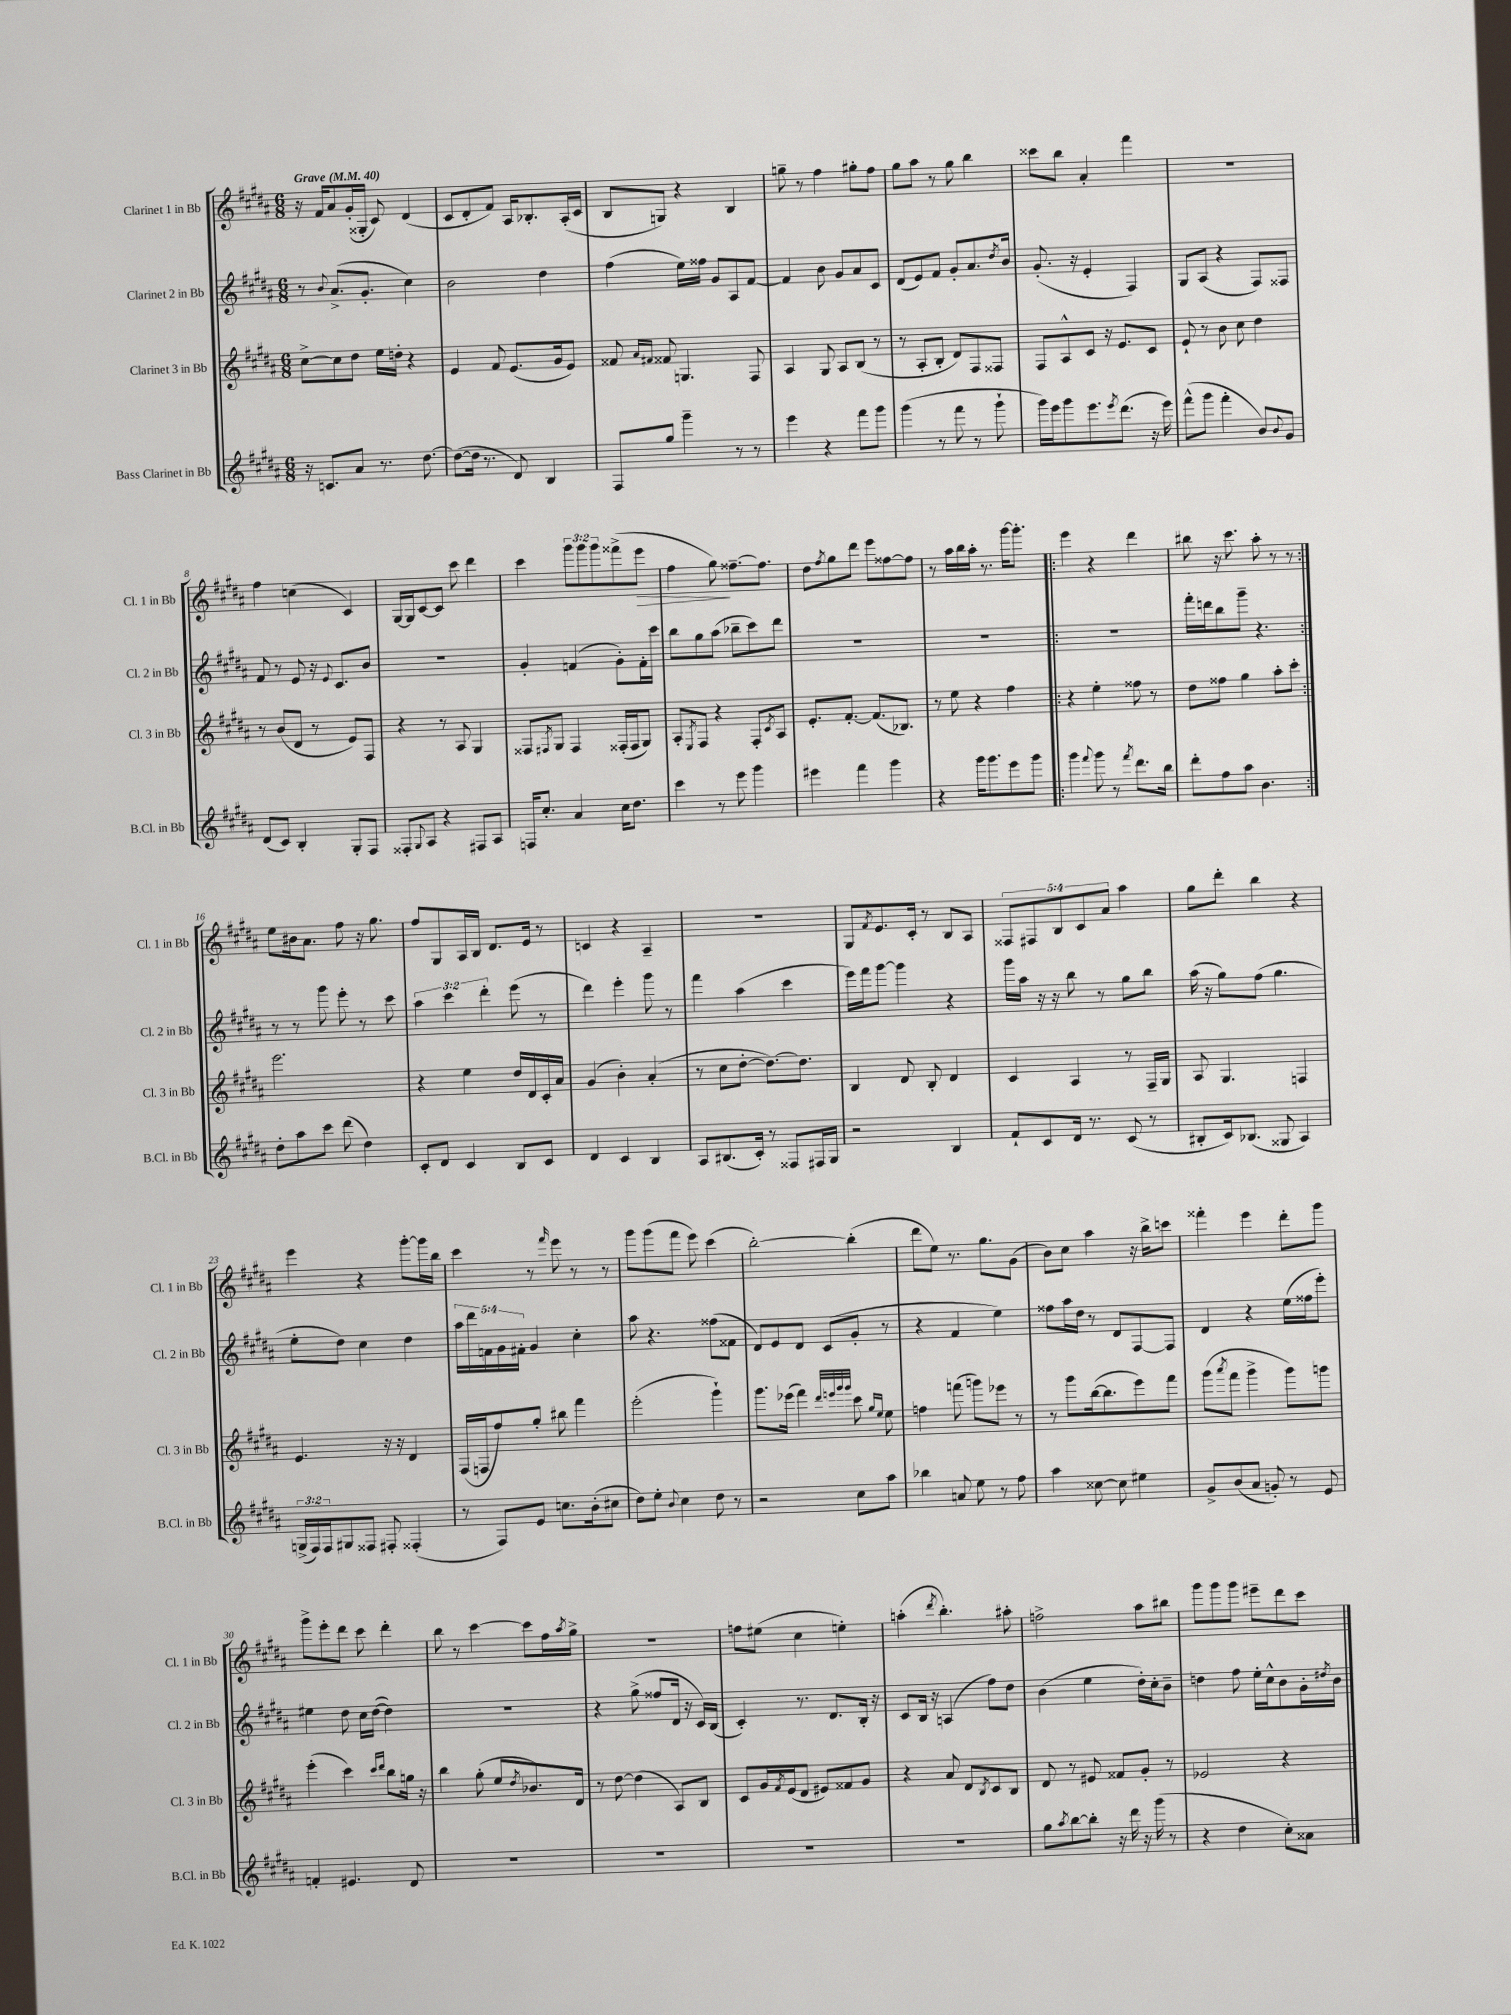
<<
\new StaffGroup <<
\new Staff = "s0" \with { instrumentName = "Clarinet 1 in Bb" shortInstrumentName = "Cl. 1 in Bb" } {
    \clef treble \key b \major \numericTimeSignature \time 6/8 \override Staff.TupletNumber.text = #tuplet-number::calc-fraction-text \tempo "Grave" 4 = 40
    r16 fis'16 ais'8 gis'16-.( gisis16-. cis'8) dis'4( |
    cis'8 dis'8-. fis'8) ais16 bes8.-. ais16-.( cis'16 |
    b8 g8) r4 b4 |
    g''8-- r8 fis''4 gis''8-. fis''8 |
    gis''8 ais''8 r8 gis''8 b''4 |
    cisis'''8 b''8 ais'4-. fis'''4 |
    r2. |
    fis''4 c''4( cis'4) |
    gis16~ gis16 cis'8~ cis'8 cis'''8 dis'''4 |
    cis'''4 \tuplet 3/2 { gis'''8 gis'''8 gis'''8 } fisis'''8->( e'''8\> |
    fis''4 gis''8\!) fisis''8.~-- fisis''8. |
    dis''8 \acciaccatura { fis''8 } gis''8 dis'''8 e'''8 fisis''8~ fisis''8 |
    r8 ais''16 b''16 ais''16-. r8. gis'''16~ gis'''8.-. |
    \repeat volta 2 { e'''4 r4 dis'''4 |
    bis''8 r16 cis'''8. ais''8-. r8 r8 | }
    e''8 bis'16 ais'8. fis''8 r16 gis''8. |
    fis''8 gis8 ais16 b16 dis'8. e'16 r8 |
    c'4 r4 ais4-- |
    R2. |
    gis8 \acciaccatura { fis'8 } e'8. cis'16-. r8 b8 ais8 |
    \tuplet 5/4 { fisis8 fis8 b8 cis'8 ais'8 } ais''4 |
    gis''8 dis'''8-. b''4 r4 |
    e'''4 r4 gis'''8~-. gis'''16 b''16 |
    cis'''4 r8 \grace { fis'''16 } e'''8 r8 r8 |
    gis'''8 gis'''8( fis'''8 e'''8) cis'''4( |
    b''2~-.) b''4-.( |
    dis'''8 e''8) r8. gis''8. gis'8( |
    b'8) cis''8 ais''4 r16 b''16-> c'''8 |
    fisis'''4-. e'''4 dis'''8-. gis'''8 |
    gis'''8-> e'''8-. dis'''8 cis'''8 dis'''4-. |
    b''8 r8 cis'''4~ cis'''8 fis''16 \acciaccatura { ais''8 } gis''16-> |
    R2. |
    f''8 eis''8( cis''4 e''4-.) |
    a''4-.( \acciaccatura { dis'''8 } b''4.-.) ais''8-. |
    f''2-> ais''8 bis''8 |
    gis'''8 gis'''8 gis'''8 eis'''8-- dis'''8 cis'''8 \bar "|." |
}
\new Staff = "s1" \with { instrumentName = "Clarinet 2 in Bb" shortInstrumentName = "Cl. 2 in Bb" } {
    \clef treble \key b \major \numericTimeSignature \time 6/8 \override Staff.TupletNumber.text = #tuplet-number::calc-fraction-text
    r8 \appoggiatura { b'8 } ais'8.->( gis'8.-. cis''4) |
    b'2 dis''4 |
    fis''4( e''16) fisis''16 gis'8 ais8 fis'8~ |
    fis'4 b'8 gis'8 ais'8 cis'8 |
    dis'8( e'8) fis'8 gis'8-. ais'8. \acciaccatura { dis''8 } b'16 |
    gis'8.-.( r16 e'4-. fis4) |
    gis8 ais8( r4 fis8) fisis8 |
    fis'8 r8 e'8 r16 \appoggiatura { e'8 } cis'8. b'8 |
    R2. |
    gis'4-. f'4( gis'8-.) f'16-. cis'''16 |
    b''8 gis''8 ais''8( bes''8-- cis'''8) dis'''8 |
    R2. |
    R2. |
    \repeat volta 2 { R2. |
    fis'''16-. d'''16 b''8 gis'''8-- r4. | }
    r8 r8 gis'''8 e'''8-. r8 cis'''8 |
    \tuplet 3/2 { ais''4 cis'''4 dis'''4-. } e'''8( r8 |
    dis'''4) e'''4-. gis'''8 r8 |
    fis'''4 ais''4( cis'''4 |
    e'''16) fis'''16 gis'''8~ gis'''4 r4 |
    gis'''16 ais''16 r16 r16 b''8 r8 gis''8 b''8 |
    ais''16( r16 gis''8) fis''8( gis''4. |
    e''8-. dis''8) cis''4 dis''4 |
    \tuplet 5/4 { ais''16 dis'''16 f'16 gis'16 fis'16-. } gis'4 cis''4-. |
    ais''8 r4. fisis''8( fisis'8 |
    dis'8) e'8 dis'8 cis'8( gis'8-. r8 |
    r4 fis'4 e''4) |
    fisis''8 ais''16 dis''16 r8 dis'8 fis8~ fis8 |
    dis'4 r4 e''16( fisis''16 e'''8-.) |
    eis''4 dis''8 cis''16 dis''16~( dis''4) |
    R2. |
    r4 gis''8->( fisis''8 dis'16 r16 cis'16) b16( |
    cis'4-.) r8. dis'8. b16-. r16 |
    cis'8 b16 r16 a4( fis''8) dis''8 |
    b'4( e''4 dis''16-.) cis''16-. b'8-- |
    d''4 fis''8 e''16-. cis''16-^ b'8 gis'16-. \acciaccatura { dis''8 } b'16 \bar "|." |
}
\new Staff = "s2" \with { instrumentName = "Clarinet 3 in Bb" shortInstrumentName = "Cl. 3 in Bb" } {
    \clef treble \key b \major \numericTimeSignature \time 6/8
    cis''8~-> cis''8 dis''8 e''16 d''16-. r4 |
    e'4 fis'8 e'8.( gis'16 e'8) |
    fisis'8 \grace { ais'16 fis'16 } fisis'8 g4. fis8 |
    ais4 gis8 ais8 b8( r8 |
    r8 ais8-. b8-. dis'8) fis8 fisis8 |
    fis8 ais8-^ cis'8 r16 e'8. cis'8 |
    e'8-! r8 b'8 cis''8 dis''4 |
    r8 b'8( dis'8 r8 e'8) fis8 |
    r4 r8 ais8 gis4 |
    fisis8 \acciaccatura { fis8 } gis8 fis4 fisis16-.( fisis16 gis8) |
    ais8-. \acciaccatura { e8 } fis8 r4 fis8-. \acciaccatura { cis'8 } ais8 |
    e'8.-. fis'8.~-. fis'8.( bes8.) |
    r8 e''8 r4 fis''4 |
    \repeat volta 2 { r4 e''4-. fisis''8 r8 |
    dis''8 fisis''8 gis''4 ais''8-. cis'''8-. | }
    e'''2. |
    r4 e''4 dis''16 dis'16 cis'16-. ais'16 |
    gis'4( b'4-.) ais'4-.( |
    r8 cis''8 dis''8~-. dis''8.~) dis''8. |
    b4 dis'8 b8-. dis'4 |
    cis'4 ais4 r8 fis16-- gis16 |
    ais8 gis4. f4 |
    e'4. r16 r16 dis'4 |
    fis16( f16 fis''8) gis''8-. bis''8 fis'''4 |
    e'''2-.( gis'''4-!) |
    gis'''8. ees'''16( fis'''4) \grace { dis'''32 e'''32 gis'''32 gis'''32 } cis'''8 \grace { gis''16 e''16 } e''8 |
    f''4 f'''8( g'''8) ees'''8 r8 |
    r8 gis'''8 b''16~( b''8. e'''8) fis'''8 |
    gis'''8( \acciaccatura { ais'''8 } fis'''8 gis'''4-> gis'''8) g'''8 |
    e'''4-.( cis'''4) \grace { cis'''16 dis'''16 } b''8 g''16 r16 |
    b''4 gis''8-.( e''8 \acciaccatura { dis''8 } bes'8.) dis'16 |
    r8 dis''8~ dis''4( ais8) b8 |
    cis'8 gis'16 \acciaccatura { fis'8 } e'16( dis'8 eis'8) fisis'8 gis'8 |
    r4 ais'8 dis'8 \acciaccatura { b8 } cis'8 b8 |
    dis'8 r8 eis'8 fisis'8 gis'8-. r8 |
    ees'2 r4 \bar "|." |
}
\new Staff = "s3" \with { instrumentName = "Bass Clarinet in Bb" shortInstrumentName = "B.Cl. in Bb" } {
    \clef treble \key b \major \numericTimeSignature \time 6/8 \override Staff.TupletNumber.text = #tuplet-number::calc-fraction-text
    r16 c'8. ais'8 r8. dis''8.~ |
    dis''8~( dis''16 r8. dis'8) b4 |
    fis8 gis''8 gis'''4-- r8 r8 |
    e'''4 r4 fis'''8 gis'''8 |
    gis'''4( r8 fis'''8 r8 gis'''8-! |
    gis'''16) e'''16 gis'''8 e'''8. \acciaccatura { e'''8 } dis'''8.( r16 e'''16) |
    fis'''8-^( gis'''8 fis'''4-. b'8) \appoggiatura { b'8 } gis'8 |
    dis'8( cis'8) b4-. gis8-. fis8 |
    fisis8-. \appoggiatura { gis8 } ais8 r4 fis8 ais8 |
    f16 cis''8.-. ais'4 cis''16 dis''8. |
    cis'''4 r8 e'''8 gis'''4 |
    eis'''4 fis'''4 gis'''4 |
    r4 gis'''16 gis'''8. e'''8 gis'''8 |
    \repeat volta 2 { gis'''4 \appoggiatura { fis'''8 } gis'''8 r8 \acciaccatura { fis'''8 } dis'''8. b''16 |
    dis'''8-. fis''8 ais''8 b'4. | }
    dis''8-. ais''8 cis'''8 dis'''8( dis''4) |
    cis'8-. dis'8 cis'4 b8 cis'8 |
    dis'4 cis'4 b4 |
    ais8 bis8.( cis'16-.) r8 fisis8 fis16 gis16 |
    r2 b4 |
    fis'8-! cis'8 dis'16 r8. cis'8( r8 |
    bis8-. cis'16) bes8.( gisis8 ais4) |
    \tuplet 3/2 { g16->( fis16) fis16 } gis8 fisis8 fis8-. fisis4-.( |
    r8 fis8) e'8 c''8. b'16-.( cis''8 |
    dis''8) e''8-. \appoggiatura { b'8 } cis''4 dis''8 r8 |
    r2 cis''8 ais''8 |
    bes''4 a'8 e''8 r8 fis''8 |
    ais''4 cisis''8~ cisis''8 eis''4 |
    gis'8-> b'8( ais'8 g'8-.) r8 e'8 |
    f'4-. eis'4. dis'8 |
    R2. |
    R2. |
    R2. |
    R2. |
    gis''8 \acciaccatura { ais''8 } b''8~ b''8-. r16 dis'''16 r16 gis'''16( r8 |
    r4 dis''4 cis''8-.) aisis'8 \bar "|." |
}
>>
>>
